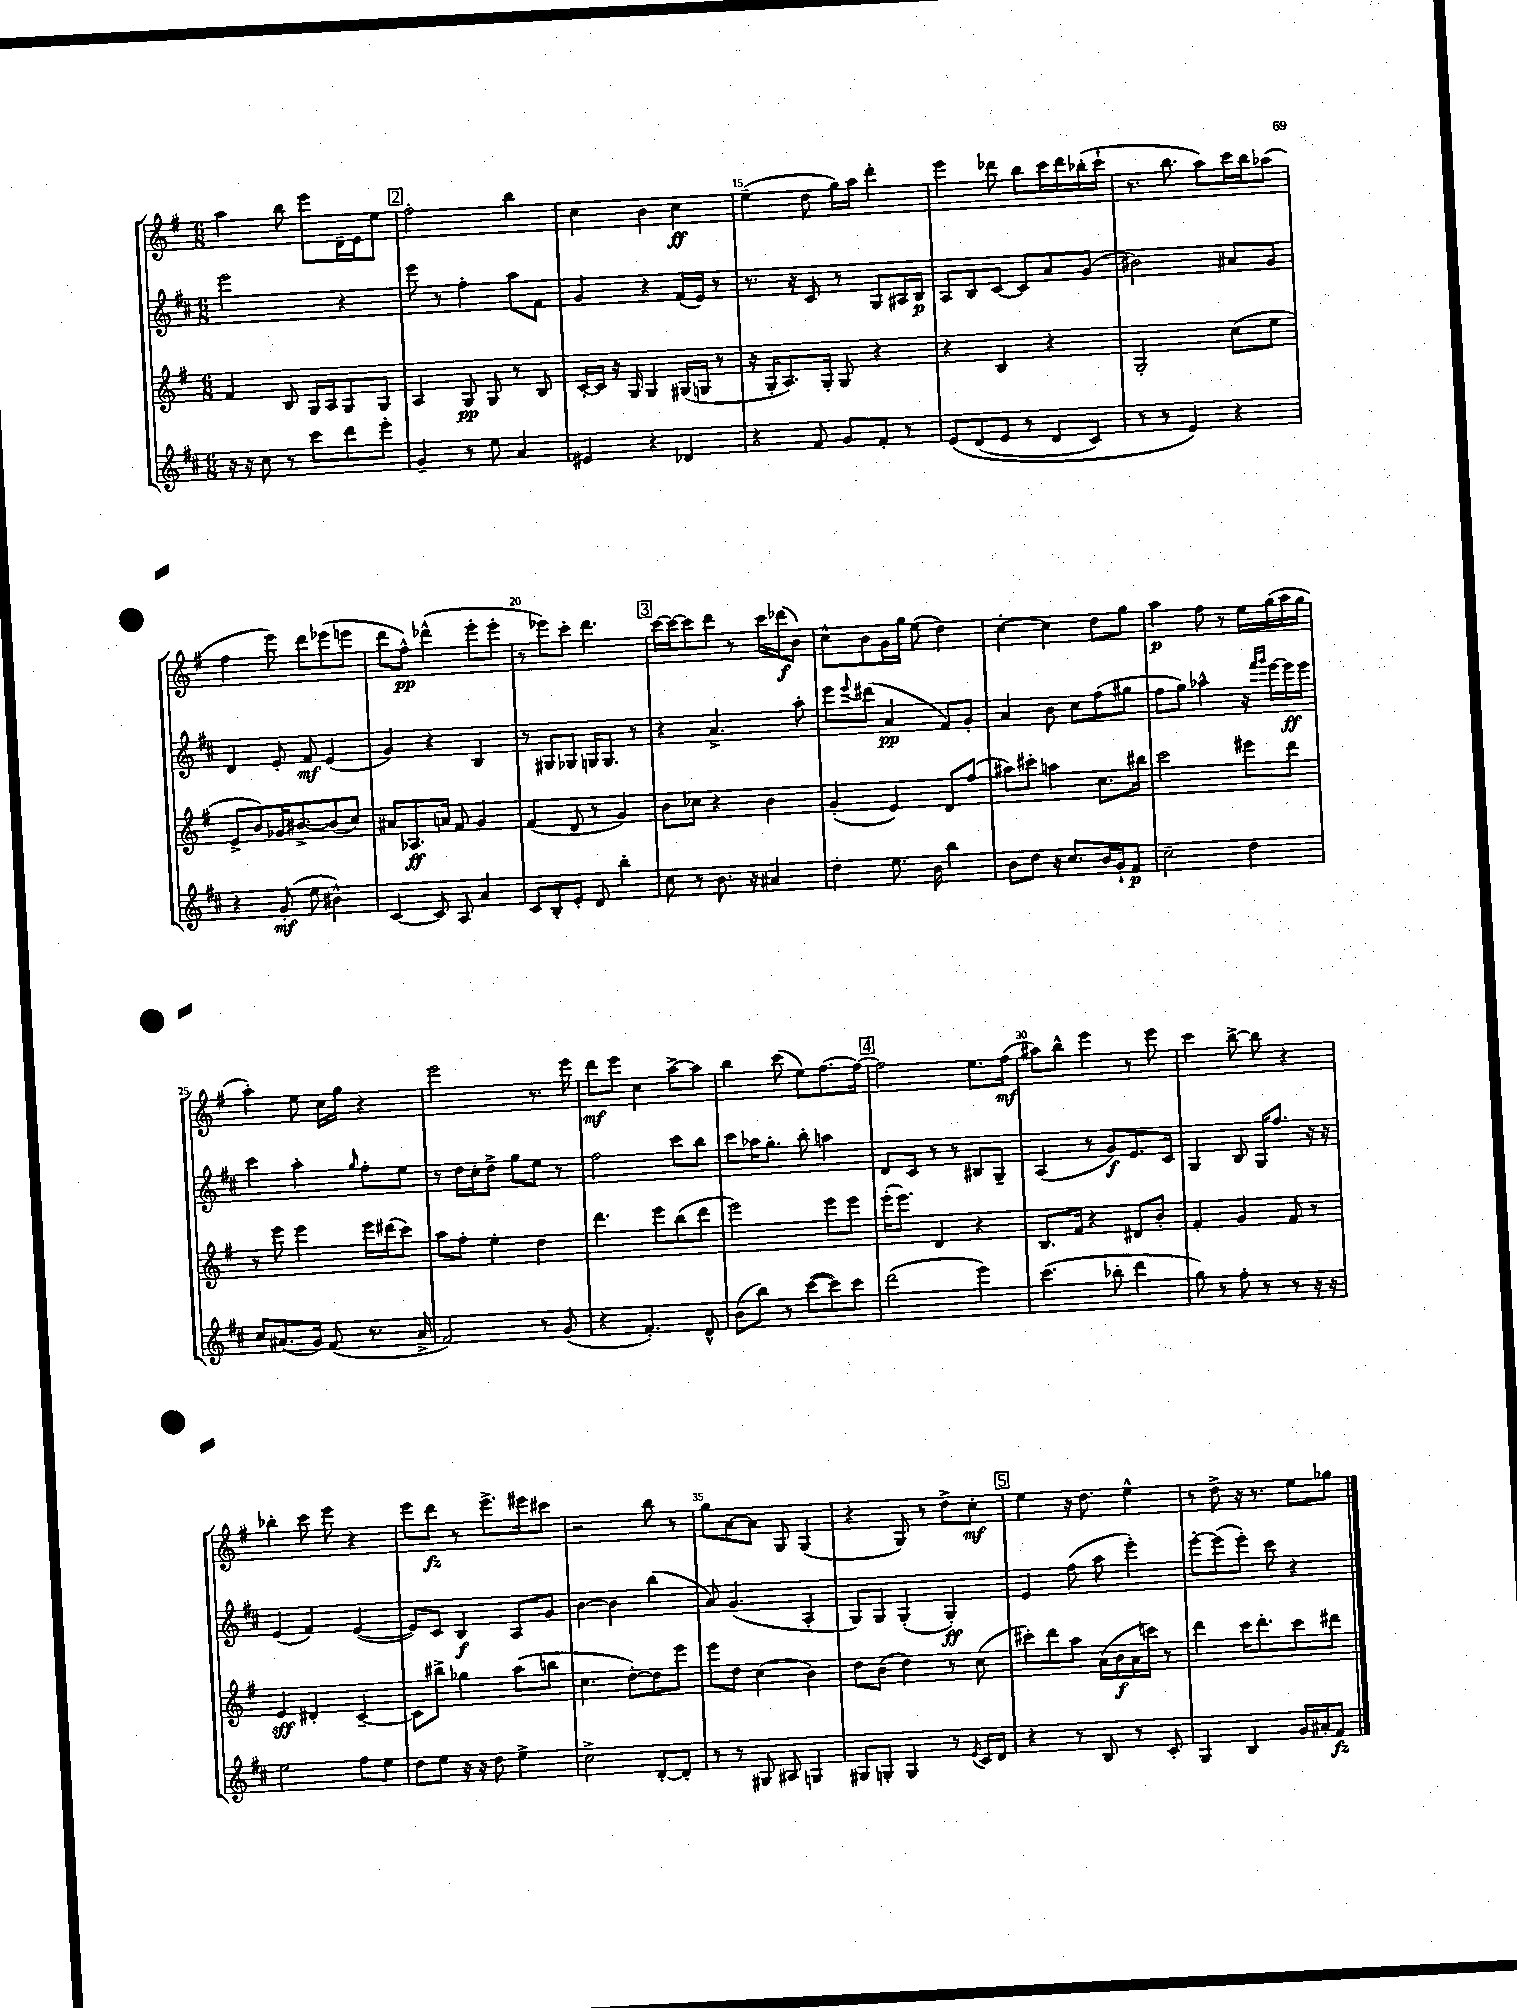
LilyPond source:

<<
\new StaffGroup <<
\new Staff = "s0" {
    \clef treble \key g \major \numericTimeSignature \time 6/8
    a''4 b''8 e'''8 d'16-- e'16 e''8 |
    \mark \markup { \box "2" } fis''2-. b''4 |
    c''4 b'4 c''4\ff |
    e''4--( d''8 g''16) a''16 d'''4-. |
    e'''4 des'''8 b''8 c'''16 des'''16 bes''16-.( c'''16-! |
    r8. b''8. a''8) c'''16 b''16 aes''8( |
    fis''4 e'''8) d'''8 ees'''8( e'''8 |
    d'''8 fis''8-^\pp) des'''4-^( e'''8-. e'''8-. |
    r8 ees'''8) c'''8-. d'''4. |
    \mark \markup { \box "3" } c'''16~ c'''16~ c'''8 d'''8 r8 c'''16 des'''16\f( b'8) |
    c''8-^ b'8 g'16 g''16 e''8( d''4) |
    c''4~-. c''4 d''8 g''8 |
    a''4\p fis''8 r8 e''16 g''16( a''16 g''16 |
    a''4-.) e''8 c''16 g''16 r4 |
    e'''2 r8. e'''16 |
    d'''8\mf e'''8 c''4 a''8~-> a''8 |
    b''4 c'''8( e''8) fis''8.~ fis''16~ |
    \mark \markup { \box "4" } fis''2 e''8. fis''16\mf( |
    ais''8) b''8-^ e'''4 r8 e'''8 |
    c'''4 b''8~-> b''8 r4 |
    bes''4-. c'''8 e'''8 r4 |
    e'''8 d'''8\fz r8 e'''8.-> eis'''16 cis'''8 |
    r2 b''8 r8 |
    g''8 a'8~ a'8 g8 g4( |
    r4 g8) r8 d''8-> c''8-.\mf |
    \mark \markup { \box "5" } e''4 r16 d''8. e''4-^ |
    r8 d''8-> r16 r8. e''8 ges''8 \bar "|." |
}
\new Staff = "s1" {
    \clef treble \key d \major \numericTimeSignature \time 6/8
    e'''2 r4 |
    \mark \markup { \box "2" } e'''8 r8 fis''4-. a''8 fis'8 |
    g'4 r4 fis'16( e'16) r8 |
    r8. r16 cis'8 r8 g8 ais16 b16\p |
    a8 b8 cis'8~ cis'8 a'8 g'8( |
    bis'2) ais'8 g'8 |
    d'4 e'8-. fis'8\mf e'4( |
    g'4) r4 b4 |
    r8 gis8 ges8 g16 g8. r8 |
    \mark \markup { \box "3" } r4 a'4.-> a''8-. |
    e'''8 \appoggiatura { e'''8 } dis'''8( a'4\pp fis'8) g'8-. |
    a'4 b'8 cis''8 fis''8( gis''8 |
    fis''8 g''8) aes''4-^ r16 \grace { fis'''16 g'''16 } e'''16~ e'''16\ff e'''16 |
    cis'''4 a''4-. \grace { g''16 } fis''8-. e''8 |
    r8 d''16 cis''16-. d''8-> g''8 e''8 r8 |
    fis''2 cis'''8 b''8 |
    cis'''8 aes''16 g''8.-. b''8-. a''4 |
    \mark \markup { \box "4" } d'8 cis'8 r8 r8 bis8 g8-- |
    a4( r8 g'8\f) e'8. cis'16 |
    g4 b8 g16 fis''8. r16 r16 |
    e'4( fis'4) e'4~( |
    e'8) cis'8 b4\f a8 g'8 |
    b'4~ b'4 b''4( |
    a'8) g'4.( a4-. |
    g8) g8 g4-.( g4-.\ff) |
    \mark \markup { \box "5" } e'4 fis''8( a''8 e'''4-.) |
    e'''8~-. e'''8( e'''8-.) cis'''8 r4 \bar "|." |
}
\new Staff = "s2" {
    \clef treble \key g \major \numericTimeSignature \time 6/8
    fis'4 b8 g16 a16 g8 g8 |
    \mark \markup { \box "2" } a4 g8\pp g8 r8 b8 |
    c'16~-. c'16 r16 g16 g4 gis16( g16 r8 |
    r16 g16-. a8.) g16-. g8 r4 |
    r4 b4 r4 |
    g2-. c''8( e''8 |
    e'8-> b'8) ges'16 bis'8.~-> bis'8( c''8) |
    ais'8 aes8.\ff a'16 fis'8 g'4 |
    fis'4( d'8 r8 g'4) |
    \mark \markup { \box "3" } b'8 ces''8 r4 b'4 |
    g'4-.( e'4) d'8 fis''8( |
    ais''8) cis'''8-. a''4 c''8. bis''16 |
    c'''2 eis'''8 d'''8 |
    r8 e'''8 e'''4 e'''16 dis'''16( c'''8) |
    a''8 fis''8-. e''4-. d''4 |
    d'''4. e'''8 b''8( d'''8 |
    e'''2) e'''8 e'''8 |
    \mark \markup { \box "4" } e'''16-.( e'''8.) d'4 r4 |
    b8. fis'16 r4 dis'8 b'8-. |
    fis'4-. g'4 fis'8 r8 |
    e'4\sff dis'4-. c'4~-- |
    c'8 bis''8-> ges''4 a''8( b''8 |
    c''4. d''8~-.) d''8 e'''8 |
    e'''8 d''8 c''4( b'4) |
    d''8 b'8( d''4) r8 c''8( |
    \mark \markup { \box "5" } cis'''8-.) d'''8 a''8 a'16( b'16\f a'16 c'''16) r8 |
    d'''4 c'''16 d'''8.-. c'''8 dis'''8 \bar "|." |
}
\new Staff = "s3" {
    \clef treble \key d \major \numericTimeSignature \time 6/8
    r16 r16 cis''8 r8 cis'''8 d'''8 e'''8-. |
    \mark \markup { \box "2" } g'4-- r8 e''8 a'4 |
    eis'4 r4 des'4 |
    r4 fis'8 g'8 fis'8-. r8 |
    e'8\( d'8( e'8 r8 d'8 cis'8) |
    r8 r8 e'4\) r4 |
    r4 g'8-.\mf( e''8 bis'4-^) |
    cis'4~ cis'8 a8 a'4 |
    cis'8 b8-. e'8-. d'8 b''4-. |
    \mark \markup { \box "3" } cis''8 r8 b'8. r16 ais'4 |
    d''4-. e''8. b'16 b''4 |
    b'8 d''8 r16 cis''8. b'16 g'16-! fis'8\p |
    cis''2-- d''4 |
    cis''8 ais'8.( g'16) fis'8( r8. ais'16-> |
    fis'2) r8 g'8( |
    r4 fis'4.-.) d'8-^ |
    b'8( b''8) r8 cis'''8~( cis'''8) cis'''8 |
    \mark \markup { \box "4" } d'''2( e'''4) |
    cis'''4.( bes''8-. d'''4 |
    g''8) r8 fis''8-. r8 r8 r16 r16 |
    e''2 fis''8 e''8 |
    d''8 e''8 r16 r16 d''8 e''4-> |
    cis''2-> d'8~-. d'8-. |
    r8 r8 gis8 ais8 g4 |
    gis8 g8-. g4 r8 \acciaccatura { e'8 } cis'16 d'16 |
    \mark \markup { \box "5" } r4 r8 b8 r8 cis'8-. |
    g4 b4 g'16 ais'16-. fis'8\fz \bar "|." |
}
>>
>>
\layout { \context { \Score currentBarNumber = #12 \override BarNumber.break-visibility = ##(#f #t #t) barNumberVisibility = #(every-nth-bar-number-visible 5) } }
